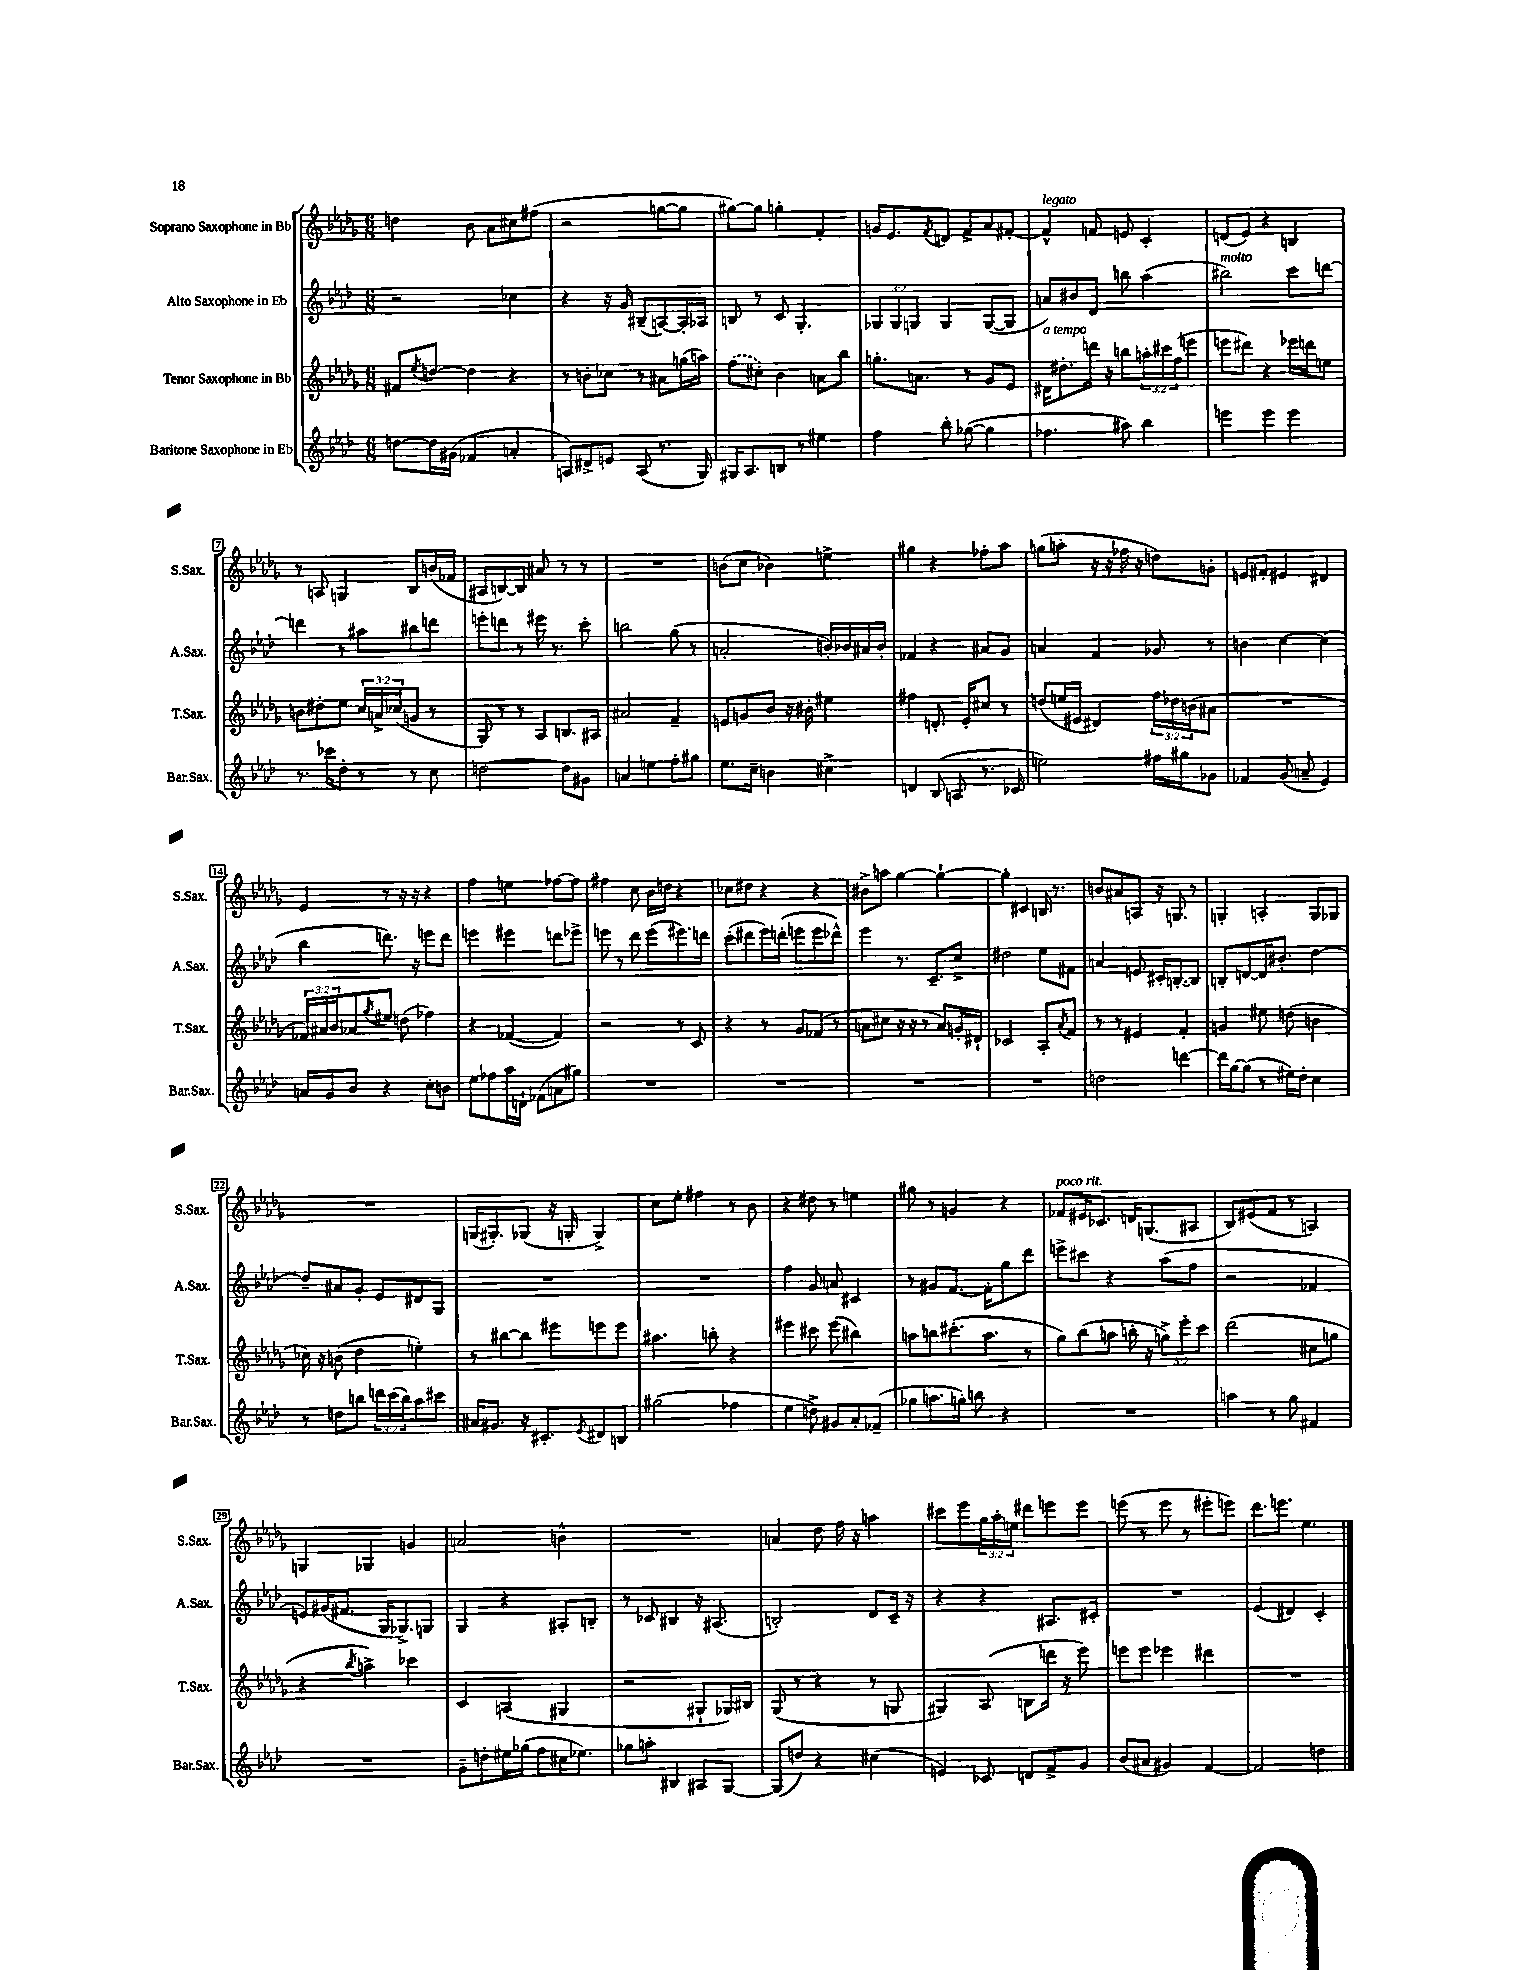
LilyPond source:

<<
\new StaffGroup <<
\new Staff = "s0" \with { instrumentName = "Soprano Saxophone in Bb" shortInstrumentName = "S.Sax." } {
    \clef treble \key des \major \numericTimeSignature \time 6/8 \override Staff.TupletNumber.text = #tuplet-number::calc-fraction-text
    d''4 bes'8 aes'8 cis''8 fis''8( |
    r2 g''8~ g''8 |
    gis''8~) gis''8 g''4-. f'4-. |
    g'16 ees'8. \acciaccatura { f'8 } d'8 f'8-> aes'8 fis'8~-. |
    fis'4-^^\markup { \italic "legato" } f'8 e'8 c'4-. |
    d'8( ees'8) r4 b4 |
    r8 a8 g4 bes8 b'16( fes'16 |
    ais8 b8~) b8 ais'8 r8 r8 |
    R2. |
    b'8( c''8 bes'4) e''4-> |
    gis''4 r4 fes''8-. aes''8 |
    g''8( a''8-. r16 r16 fes''16 r16 d''8) g'8-. |
    e'8 fis'8-. eis'4 dis'4 |
    ees'4 r8 r16 r16 r4 |
    f''4 e''4 fes''8~ fes''8 |
    fis''4 c''8 bes'16 d''16 r4 |
    ces''8 dis''8 r4 r4 |
    bis'8-> a''8 ges''4~ ges''4~-! |
    ges''4-. cis'4 b16 r8. |
    b'8 ais'8 a8 r16 g8. r8 |
    g4-. a4-. g8 ges8 |
    R2. |
    g16( gis8.-.) ges8( r16 g16-. g4->) |
    c''8 ees''8-. fis''4 r8 bes'8 |
    r4 dis''8 r8 e''4 |
    gis''8 r8 g'4 r4 |
    fes'8^\markup { \italic "poco rit." } eis'16 ces'8. d'16 g8.( ais8 |
    bes8) eis'8( f'8 r8 a4) |
    g4 ges4 g'4 |
    a'2 b'4-^ |
    R2. |
    a'4 des''8 f''16 r16 a''4 |
    cis'''8 ees'''8 \tuplet 3/2 { ges''16 aes''16-. e''16 } dis'''8 e'''8 e'''8 |
    e'''8( r8 e'''8 r8 eis'''8-. e'''8) |
    des'''8. e'''8. ees''4. \bar "|." |
}
\new Staff = "s1" \with { instrumentName = "Alto Saxophone in Eb" shortInstrumentName = "A.Sax." } {
    \clef treble \key aes \major \numericTimeSignature \time 6/8 \override Staff.TupletNumber.text = #tuplet-number::calc-fraction-text
    r2 ces''4 |
    r4 r16 g'16 bis8--( a8~) a16-. aes16 |
    b8 r8 c'8 g4.-. |
    \tuplet 3/2 { ges8 ges8 g8 } g4 g8~( g8 |
    a'8) bis'8 des'8 b''8 aes''4( |
    bis''2^\markup { \italic "molto" }) c'''8 d'''8~ |
    d'''4 r8 ais''8 bis''8 d'''8 |
    e'''8-. d'''8 r8 eis'''16 r8. c'''8-. |
    b''2 g''8( r8 |
    a'2-. b'16-.) bes'16 ais'16 bes'16-. |
    fes'4 r4 ais'8 g'8 |
    a'4 f'4 ges'8 r8 |
    b'4 c''4~ c''4( |
    bes''4 d'''8.) r16 e'''8 d'''8 |
    e'''4 eis'''4 d'''8 ees'''8-> |
    e'''8 r8 des'''8 e'''8( eis'''8.) d'''16 |
    c'''8-.( dis'''8 ees'''16) d'''16-.( e'''8 e'''8 des'''8-^) |
    ees'''4 r8. c'8.-- c''8-> |
    dis''2 ees''8 fis'8 |
    a'4 e'8 cis'16-. b8.~-. b8 |
    b8-. d'8~ d'16 bis'8.-. des''4~ |
    des''8-- ais'8 g'8-. ees'8 dis'8 g8 |
    R2. |
    R2. |
    f''4 g'8 a'8 cis'4 |
    r8 gis'8 f'8.~ f'16-. g''8 des'''8 |
    e'''8-> cis'''8 r4 aes''8( f''8 |
    r2 fes'4 |
    e'8) gis'16( fis'8. g16 ges8.->) g8 |
    g4 r4 ais8-. b8-. |
    r8 ces'8 bis4 r16 ais8.( |
    b2-.) des'8 c'16-- r16 |
    r4 r4 ais8. cis'16-. |
    R2. |
    ees'4( dis'4) c'4-. \bar "|." |
}
\new Staff = "s2" \with { instrumentName = "Tenor Saxophone in Bb" shortInstrumentName = "T.Sax." } {
    \clef treble \key des \major \numericTimeSignature \time 6/8 \override Staff.TupletNumber.text = #tuplet-number::calc-fraction-text
    fis'8 \acciaccatura { ees''8 } d''8~ d''4 r4 |
    r8 b'8-. ces''8 r8 ais'8 g''16( a''16) |
    \once \slurDashed f''8( cis''8-.) bes'4 a'8 bes''8 |
    g''8.-. a'8. r8 ges'8 ees'8 |
    dis'16^\markup { \italic "a tempo" } dis''8.-. d'''16 r16 b''8 \tuplet 3/2 { a''16-. cis'''16 f''16( } e'''8 |
    e'''8 dis'''8) r4 ees'''16 d'''16 e''8 |
    b'8 dis''8-. ees''8 \tuplet 3/2 { c''16 a'16-> ces''16( } g'8 r8 |
    ges8) r8 r8 aes8 b8. ais16 |
    ais'2 f'4-- |
    e'8 g'8 bes'8 r16 bis'16-. eis''4 |
    fis''4 d'8.-. ees'16-. cis''8 r8 |
    d''8( e''16 eis'16 dis'4) \tuplet 3/2 { f''16 des''16 b'16( } ais'8 |
    R2. |
    \tuplet 3/2 { fes'16) ais'16 bes'16 } aes'8 \acciaccatura { ges''8 } eis''8 d''8( fes''4) |
    r4 fes'4~( fes'4) |
    r2 r8 c'8 |
    r4 r8 ges'8 fes'8( r8 |
    a'8 cis''8 r16 r16 r8 a'8) g'16-. dis'16-! |
    ces'2 aes8-. \acciaccatura { aes'8 } f'8 |
    r8 r8 eis'4 f'4-. |
    g'4 eis''8 d''8( b'4 |
    ces''16) r16 b'8( des''4 e''4-.) |
    r8 bis''8~ bis''8 eis'''8 e'''8 e'''8 |
    ais''4. b''8-. r4 |
    eis'''4 cis'''8 eis'''8( bis''4) |
    a''8 b''8 cis'''8.-.( a''8. r8 |
    ges''8) bes''8( a''8 b''16-. r16 \tuplet 3/2 { g''8->) ees'''8-. c'''8 } |
    des'''2( cis''8 g''8 |
    r4 \acciaccatura { bes''8 } a''4->) ces'''4 |
    c'4 a4( gis4 |
    r2 gis8-! ges16) bis16 |
    ges8( r8 r4 r8 g8 |
    gis4) aes8( b8 d'''16 r16 ees'''8) |
    e'''8 e'''8 ees'''4 dis'''4 |
    R2. \bar "|." |
}
\new Staff = "s3" \with { instrumentName = "Baritone Saxophone in Eb" shortInstrumentName = "Bar.Sax." } {
    \clef treble \key aes \major \numericTimeSignature \time 6/8 \override Staff.TupletNumber.text = #tuplet-number::calc-fraction-text
    d''8~ d''16 gis'16( fes'4 a'4-. |
    a8) dis'8-> e'8 a8( r8. g16) |
    gis16 aes8. b8 r8 eis''4 |
    f''4 bes''8-. ges''8~( ges''4 |
    fes''4. ais''8) bes''4 |
    e'''4 e'''4 e'''4 |
    r8. ces'''16 des''8-. r8 r8 c''8 |
    d''2~ d''8 gis'8 |
    a'4 e''4 f''8-. gis''8 |
    ees''8. c''16-- b'4 cis''4-> |
    d'4 bes8( a8 r8. ces'16 |
    e''2) fis''16 gis''16 ges'8 |
    fes'4 g'8( a'8-- ees'4) |
    a'16 g'16 bes'8 r4 c''8-. b'8 |
    ees''8 fes''8 aes''16 d'16-! fes'8( a'8 gis''8) |
    R2. |
    R2. |
    R2. |
    R2. |
    d''2 d'''4~ |
    d'''16 g''16~ g''8( r8 eis''16) des''16-. c''4 |
    r8 d''8 b''8 \tuplet 3/2 { d'''16 c'''16( b''16) } aes''8 cis'''8 |
    ais'16 gis'8. r16 cis'8.-. \acciaccatura { ees'8 } dis'8 b8 |
    gis''2( fes''4 |
    ees''4 d''8->) gis'8 aes'8-. fes'8--( |
    ges''8 a''8. g''16-.) b''8 r4 |
    R2. |
    a''4 r8 g''8 fis'4 |
    R2. |
    g'8-- d''8-. eis''16 ges''16( f''8 cis''16 ees''8.) |
    ges''8 a''8-. bis4 ais8 g8~ |
    g8( d''8) r4 cis''4( |
    e'4) ces'8 d'8 f'8-> g'8 |
    bes'8( ais'8 gis'4) f'4~ |
    f'2 d''4 \bar "|." |
}
>>
>>
\layout { \context { \Score \override BarNumber.stencil = #(make-stencil-boxer 0.1 0.3 ly:text-interface::print) } }
